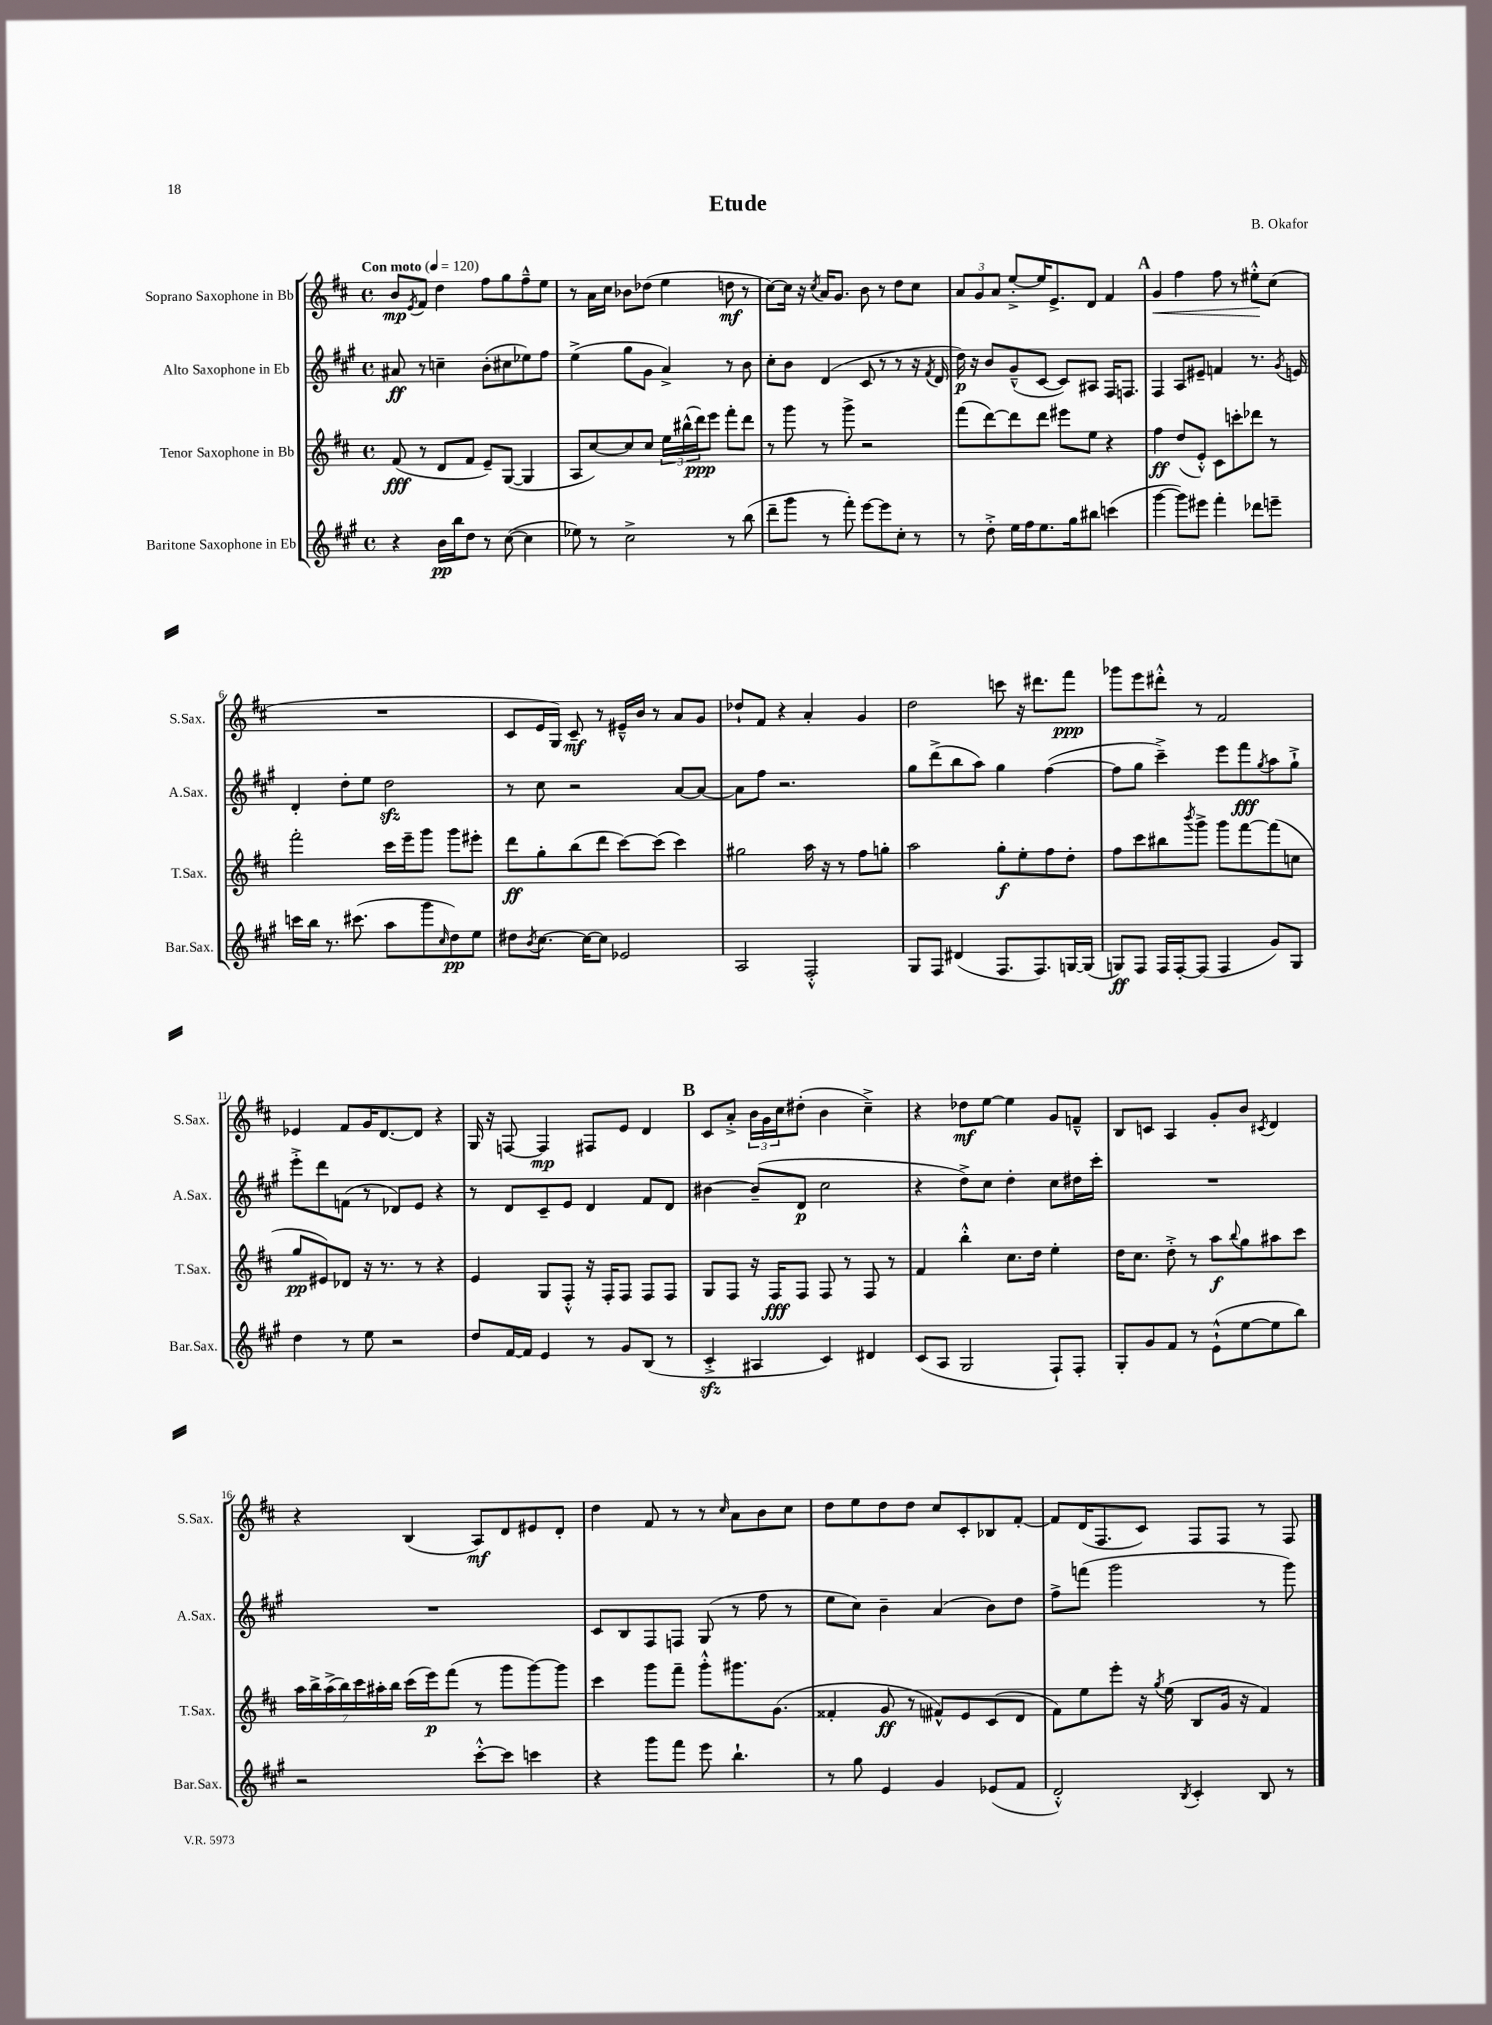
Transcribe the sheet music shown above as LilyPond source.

\header { title = "Etude" composer = "B. Okafor" }
<<
\new StaffGroup <<
\new Staff = "s0" \with { instrumentName = "Soprano Saxophone in Bb" shortInstrumentName = "S.Sax." } {
    \clef treble \key d \major \defaultTimeSignature \time 4/4 \tempo "Con moto" 4 = 120
    b'8\mp \acciaccatura { e'8 } fis'8 d''4 fis''8 g''8 fis''8---^ e''8 |
    r8 a'16 cis''16 bes'8 des''8( e''4 d''8\mf r8 |
    cis''8~) cis''16 r16 \acciaccatura { cis''8 } a'16 g'8. b'8 r8 d''8 cis''8 |
    \tuplet 3/2 { a'8 g'8 a'8 } e''8~-.-> e''16 e'8.-> d'8 fis'4 |
    \mark \markup { \bold "A" } g'4\< fis''4 fis''8 r8 eis''8-.-^\! cis''8( |
    R1 |
    cis'8 e'16 g16) cis'8--\mf r8 eis'16---^ b'16 r8 a'8 g'8 |
    des''8-! fis'8 r4 a'4-. g'4 |
    d''2 c'''8 r16 dis'''8. fis'''8\ppp |
    ges'''8 e'''8 dis'''8-.-^ r8 fis'2 |
    ees'4 fis'8 g'16 d'8.~ d'8 r4 |
    g16 r16 f8~ f4\mp fis8 e'8 d'4 |
    \mark \markup { \bold "B" } cis'8 a'8-.-> \tuplet 3/2 { b'16 g'16 cis''16 } dis''8-.( b'4 cis''4--->) |
    r4 des''8\mf e''8~ e''4 g'8 f'8---^ |
    b8 c'8 a4 g'8-. b'8 \acciaccatura { cis'8 } d'4 |
    r4 b4( a8\mf) d'8 eis'8 d'8-. |
    d''4 fis'8 r8 r8 \grace { cis''16 } a'8 b'8 cis''8 |
    d''8 e''8 d''8 d''8 cis''8 cis'8-. bes8 fis'8~-. |
    fis'8 d'16( fis8. cis'8) fis8 fis8 r8 fis8 \bar "|." |
}
\new Staff = "s1" \with { instrumentName = "Alto Saxophone in Eb" shortInstrumentName = "A.Sax." } {
    \clef treble \key a \major \defaultTimeSignature \time 4/4
    ais'8\ff r8 c''4-- b'8-.( cis''8 ees''8) fis''8 |
    e''4->( gis''8 gis'8 a'4->) r8 b'8 |
    cis''8-. b'8 d'4( cis'8 r8 r8 r16 \acciaccatura { fis'8 } d'16 |
    d''16\p) r16 b'8 gis'8---^( cis'8~ cis'8) ais8 fis16 f8. |
    \mark \markup { \bold "A" } fis4 a8 eis'8-- f'4 r8. \acciaccatura { gis'8 } e'16 |
    d'4-. d''8-. e''8 d''2\sfz |
    r8 cis''8 r2 a'8~ a'8~ |
    a'8 fis''8 r2. |
    gis''8 d'''8->( b''8 a''8) gis''4 fis''4~( |
    fis''8 gis''8 cis'''4--->) e'''8 fis'''8\fff \acciaccatura { gis''8 } a''8 gis''8-!-> |
    e'''8-.-> d'''8 f'8( r8 des'8) e'8 r4 |
    r8 d'8 cis'8-- e'8 d'4 fis'8 d'8 |
    \mark \markup { \bold "B" } bis'4~ bis'8--( d'8\p cis''2 |
    r4 d''8->) cis''8 d''4-. cis''8 dis''16 cis'''16-. |
    R1 |
    R1 |
    cis'8 b8 fis8 f8 gis8( r8 fis''8 r8 |
    e''8 cis''8) b'4-- a'4( b'8) d''8 |
    fis''8-> f'''8( gis'''2 r8 gis'''8) \bar "|." |
}
\new Staff = "s2" \with { instrumentName = "Tenor Saxophone in Bb" shortInstrumentName = "T.Sax." } {
    \clef treble \key d \major \defaultTimeSignature \time 4/4
    fis'8\fff( r8 d'8 fis'8 e'8--) g8~( g4 |
    a8 cis''8~) cis''8 cis''8 \tuplet 3/2 { e''16 bis''16-^( d'''16\ppp) } e'''8 fis'''8-. d'''8 |
    r8 g'''8 r8 g'''8-> r2 |
    fis'''8( d'''8~) d'''8 d'''8 eis'''8 e''8 r4 |
    \mark \markup { \bold "A" } fis''4\ff d''8( e'8-.-^) cis'8 c'''8-. des'''8 r8 |
    fis'''2-. cis'''16 e'''16-- g'''8 g'''8 eis'''8-. |
    d'''8\ff g''8-. b''8( d'''8 cis'''8~) cis'''8( cis'''4) |
    gis''2 a''16 r16 r8 fis''8 g''8-. |
    a''2 g''8-.\f e''8-. fis''8 d''8-. |
    fis''8 cis'''8 bis''8 \acciaccatura { b'''8 } g'''8-> g'''8 fis'''8~ fis'''8( c''8 |
    g''8\pp eis'8) des'8 r16 r8. r8 r4 |
    e'4 g8 fis8-.-^ r16 fis16-. fis8 fis8 fis8 |
    \mark \markup { \bold "B" } g8 fis8 r16 fis16\fff fis8 fis8 r8 fis8 r8 |
    fis'4 b''4-.-^ cis''8. d''16 e''4-. |
    d''16 cis''8. d''8-.-> r8 a''8\f \appoggiatura { b''8 } g''8 ais''8 cis'''8 |
    \tuplet 7/4 { a''16 b''16-> a''16->( b''16) cis'''16 ais''16-. b''16 } cis'''16( e'''16\p) fis'''8( r8 g'''8 g'''8~) g'''8 |
    cis'''4 g'''8 fis'''8-- g'''8-.-^ gis'''8. g'8.( |
    fisis'4-. g'8\ff r8 fis'8-^) e'8 cis'8( d'8 |
    fis'8) e''8 e'''8-. r16 \acciaccatura { g''8 } e''16( b8 g'16 r16 fis'4) \bar "|." |
}
\new Staff = "s3" \with { instrumentName = "Baritone Saxophone in Eb" shortInstrumentName = "Bar.Sax." } {
    \clef treble \key a \major \defaultTimeSignature \time 4/4
    r4 b'16\pp b''16 d''8 r8 cis''8~( cis''4 |
    ees''8) r8 cis''2-> r8 b''8( |
    d'''8-- gis'''8 r8 fis'''8-.) e'''8~ e'''8 cis''8-. r8 |
    r8 d''8-.-> e''16 fis''16 e''8. gis''16 bis''8 c'''4( |
    \mark \markup { \bold "A" } gis'''4~ gis'''8) eis'''8 fis'''4-. des'''8 e'''8-- |
    c'''16 b''16 r8. cis'''8.( a''8 gis'''8 \grace { cis''16 } d''8\pp) e''8 |
    dis''8 \acciaccatura { b'8 } cis''8.~ cis''16~ cis''8 ees'2 |
    a2 fis2-.-^ |
    gis8 fis8 dis'4( fis8. fis8.) g16~ g16( |
    g8\ff) fis8 fis16 fis16~-. fis8( fis4 gis'8) g8 |
    d''4 r8 e''8 r2 |
    d''8 fis'16~ fis'16 e'4 r8 gis'8 b8( r8 |
    \mark \markup { \bold "B" } cis'4-.->\sfz ais4 cis'4) dis'4 |
    cis'8( a8 gis2 fis8-!) fis8-. |
    gis8-. gis'8 fis'8 r8 e'8-!-^( e''8~ e''8 b''8) |
    r2 cis'''8~-.-^ cis'''8 c'''4 |
    r4 gis'''8 fis'''8 e'''8 b''4.-! |
    r8 gis''8 e'4 gis'4 ees'8( fis'8 |
    d'2-.-^) \acciaccatura { b8 } cis'4-. b8 r8 \bar "|." |
}
>>
>>
